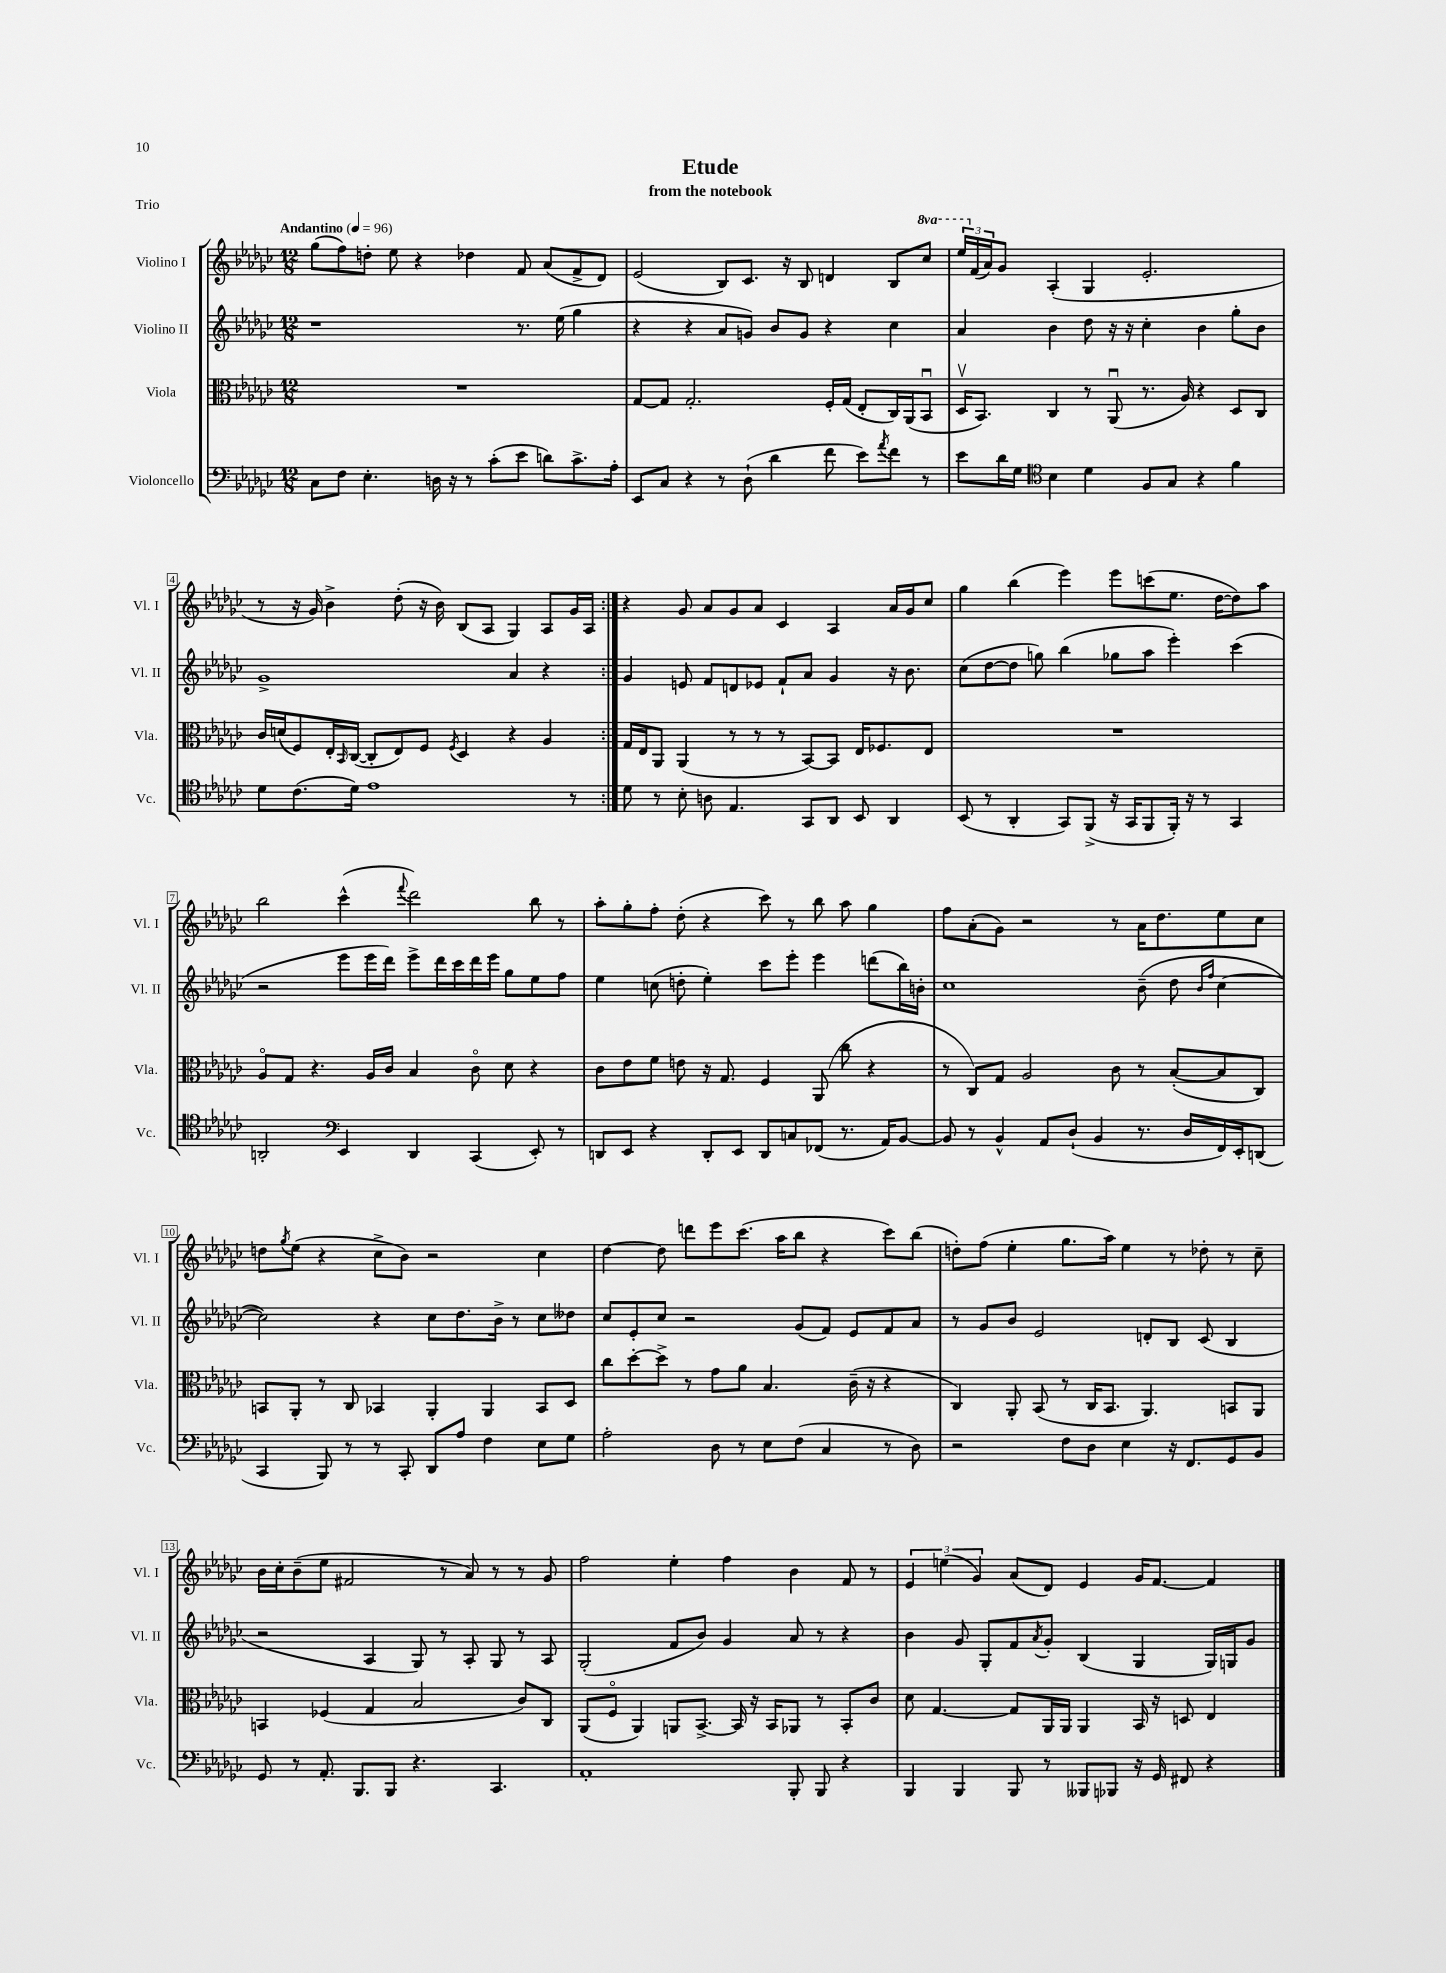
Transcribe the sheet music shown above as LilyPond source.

\header { title = "Etude" subtitle = "from the notebook" piece = "Trio" }
<<
\new StaffGroup <<
\new Staff = "s0" \with { instrumentName = "Violino I" shortInstrumentName = "Vl. I" } {
    \clef treble \key ges \major \numericTimeSignature \time 12/8 \set Staff.ottavationMarkups = #ottavation-simple-ordinals \tempo "Andantino" 4 = 96
    \repeat volta 2 { ges''8( f''8) d''8-. ees''8 r4 des''4 f'8 aes'8( f'8-> des'8) |
    ees'2( bes8) ces'8. r16 bes8 d'4 bes8 \ottava #1 ces'''8 |
    \tuplet 3/2 { ees'''16 \ottava #0 f'16( aes'16) } ges'8 aes4-.( ges4 ees'2.-. |
    r8 r16 ges'16) bes'4-> des''8-.( r16 bes'16) bes8( aes8 ges4) aes8 ges'16 aes16 | }
    r4 ges'8 aes'8 ges'8 aes'8 ces'4 aes4 aes'16 ges'16 ces''8 |
    ges''4 bes''4( ees'''4) ees'''8 c'''8( ees''8. des''16~ des''8) aes''8 |
    bes''2 ces'''4-^( \appoggiatura { f'''8 } des'''2) bes''8 r8 |
    aes''8-. ges''8-. f''8-. des''8-.( r4 ces'''8) r8 bes''8 aes''8 ges''4 |
    f''8 aes'8-.( ges'8) r2 r8 aes'16 des''8. ees''8 ces''8 |
    d''8 \acciaccatura { ges''8 } ees''8( r4 ces''8-> bes'8) r2 ces''4 |
    des''4~ des''8 d'''8 ees'''8 ces'''8.( aes''16 bes''8 r4 ces'''8) bes''8( |
    d''8-.) f''8( ees''4-. ges''8. aes''16) ees''4 r8 des''8-. r8 ces''8-- |
    bes'16 ces''16-. bes'8--( ees''8 fis'2 r8 aes'8) r8 r8 ges'8 |
    f''2 ees''4-. f''4 bes'4 f'8 r8 |
    \tuplet 3/2 { ees'4 e''4( ges'4) } aes'8( des'8) ees'4 ges'16 f'8.~ f'4 \bar "|." |
}
\new Staff = "s1" \with { instrumentName = "Violino II" shortInstrumentName = "Vl. II" } {
    \clef treble \key ges \major \numericTimeSignature \time 12/8
    \repeat volta 2 { r1 r8. ees''16( ges''4 |
    r4 r4 aes'8 g'8) bes'8 g'8 r4 ces''4 |
    aes'4 bes'4 des''8 r16 r16 ces''4-. bes'4 ges''8-. bes'8 |
    ges'1-> aes'4 r4 | }
    ges'4 e'8 f'8 d'8 ees'8 f'8-! aes'8 ges'4 r16 bes'8. |
    ces''8( des''8~ des''8 g''8) bes''4( ges''8 aes''8 ees'''4-.) ces'''4( |
    r2 ees'''8 ees'''16 des'''16) ees'''8-> des'''16 ces'''16 des'''16 ees'''16 ges''8 ees''8 f''8 |
    ees''4 c''8( d''8-. ees''4-.) ces'''8 ees'''8-. ees'''4 d'''8( bes''16) b'16-. |
    ces''1 bes'8--( des''8 \grace { bes'16 f''16 } ces''4~ |
    ces''2) r4 ces''8 des''8. bes'16-> r8 ces''8 deses''8 |
    ces''8 ees'8-. ces''8 r2 ges'8( f'8) ees'8 f'8 aes'8 |
    r8 ges'8 bes'8 ees'2 d'8-. bes8 ces'8( bes4 |
    r2 aes4 ges8) r8 aes8-. ges8 r8 aes8 |
    ges2-.( f'8 bes'8) ges'4 aes'8 r8 r4 |
    bes'4 ges'8 ges8-. f'8 \acciaccatura { aes'8 } ges'8-. bes4( ges4 ges16) g16 ges'8 \bar "|." |
}
\new Staff = "s2" \with { instrumentName = "Viola" shortInstrumentName = "Vla." } {
    \clef alto \key ges \major \numericTimeSignature \time 12/8
    \repeat volta 2 { R1. |
    ges8~ ges8 ges2.-. f16-. ges16( ees8-. ces16) aes,16( bes,8\downbow |
    des16\upbow bes,8.) ces4 r8 aes,8\downbow( r8. aes16) r4 des8 ces8 |
    ces'16 d'16( f8) ees16-. \grace { bes,16 } ces16~( ces8-. ees8) f8 \acciaccatura { f8 } des4 r4 aes4 | }
    ges16 ees16 aes,8 aes,4( r8 r8 r8 bes,8~) bes,8 ees16 fes8. ees8 |
    R1. |
    aes8\flageolet ges8 r4. aes16 ces'16 bes4 ces'8\flageolet des'8 r4 |
    ces'8 ees'8 f'8 e'8 r16 ges8. f4 aes,8( ces''8 r4 |
    r8 ces8) ges8 aes2 ces'8 r8 bes8~-.( bes8 ces8) |
    b,8 aes,8-. r8 ces8 bes,4 aes,4-. aes,4 bes,8 des8 |
    ces''8 des''8~-. des''8-> r8 ges'8 aes'8 bes4. ces'16--( r16 r4 |
    ces4) aes,8-. bes,8( r8 ces16 bes,8. aes,4.) b,8 aes,8 |
    b,4 fes4( ges4 bes2 ces'8) ces8 |
    aes,8( f8\flageolet aes,4) a,8 bes,8.~-> bes,16 r16 bes,16 aes,8 r8 bes,8-. ces'8 |
    des'8 ges4.~ ges8 aes,16 aes,16 aes,4 bes,16 r16 d8 ees4 \bar "|." |
}
\new Staff = "s3" \with { instrumentName = "Violoncello" shortInstrumentName = "Vc." } {
    \clef bass \key ges \major \numericTimeSignature \time 12/8
    \repeat volta 2 { ces8 f8 ees4.-. d16 r16 r8 ces'8-.( ees'8 d'8) ces'8.-> aes16-. |
    ees,8 ces8 r4 r8 des8-!( des'4 f'8 ees'8) \acciaccatura { aes'8 } f'8 r8 |
    ees'8 des'16 ges16 \clef tenor bes4 des'4 f8 ges8 r4 f'4 |
    des'8 ces'8.( des'16) ees'1 r8 | }
    des'8 r8 bes8-. a8 ees4. ges,8 aes,8 bes,8 aes,4 |
    bes,8( r8 aes,4-. ges,8) f,8->( r16 ges,16 f,8 f,16-.) r16 r8 ges,4 |
    a,2-. \clef bass ees,4 des,4 ces,4( ees,8-.) r8 |
    d,8 ees,8 r4 d,8-. ees,8 d,8 c8 fes,8( r8. aes,16) bes,8~ |
    bes,8 r8 bes,4-^ aes,8 des8-!( bes,4 r8. des16 f,16) ees,16-. d,8( |
    ces,4 bes,,8) r8 r8 ces,8-. des,8 aes8 f4 ees8 ges8 |
    aes2-. des8 r8 ees8 f8( ces4 r8 des8) |
    r2 f8 des8 ees4 r16 f,8. ges,8 bes,8 |
    ges,8 r8 aes,8.-. bes,,8. bes,,8 r4. ces,4. |
    aes,1-. bes,,8-. bes,,8 r4 |
    bes,,4 bes,,4 bes,,8 r8 beses,,8 bes,,8 r16 ges,16 fis,8 r4 \bar "|." |
}
>>
>>
\layout { \context { \Score \override BarNumber.stencil = #(make-stencil-boxer 0.1 0.3 ly:text-interface::print) } }
